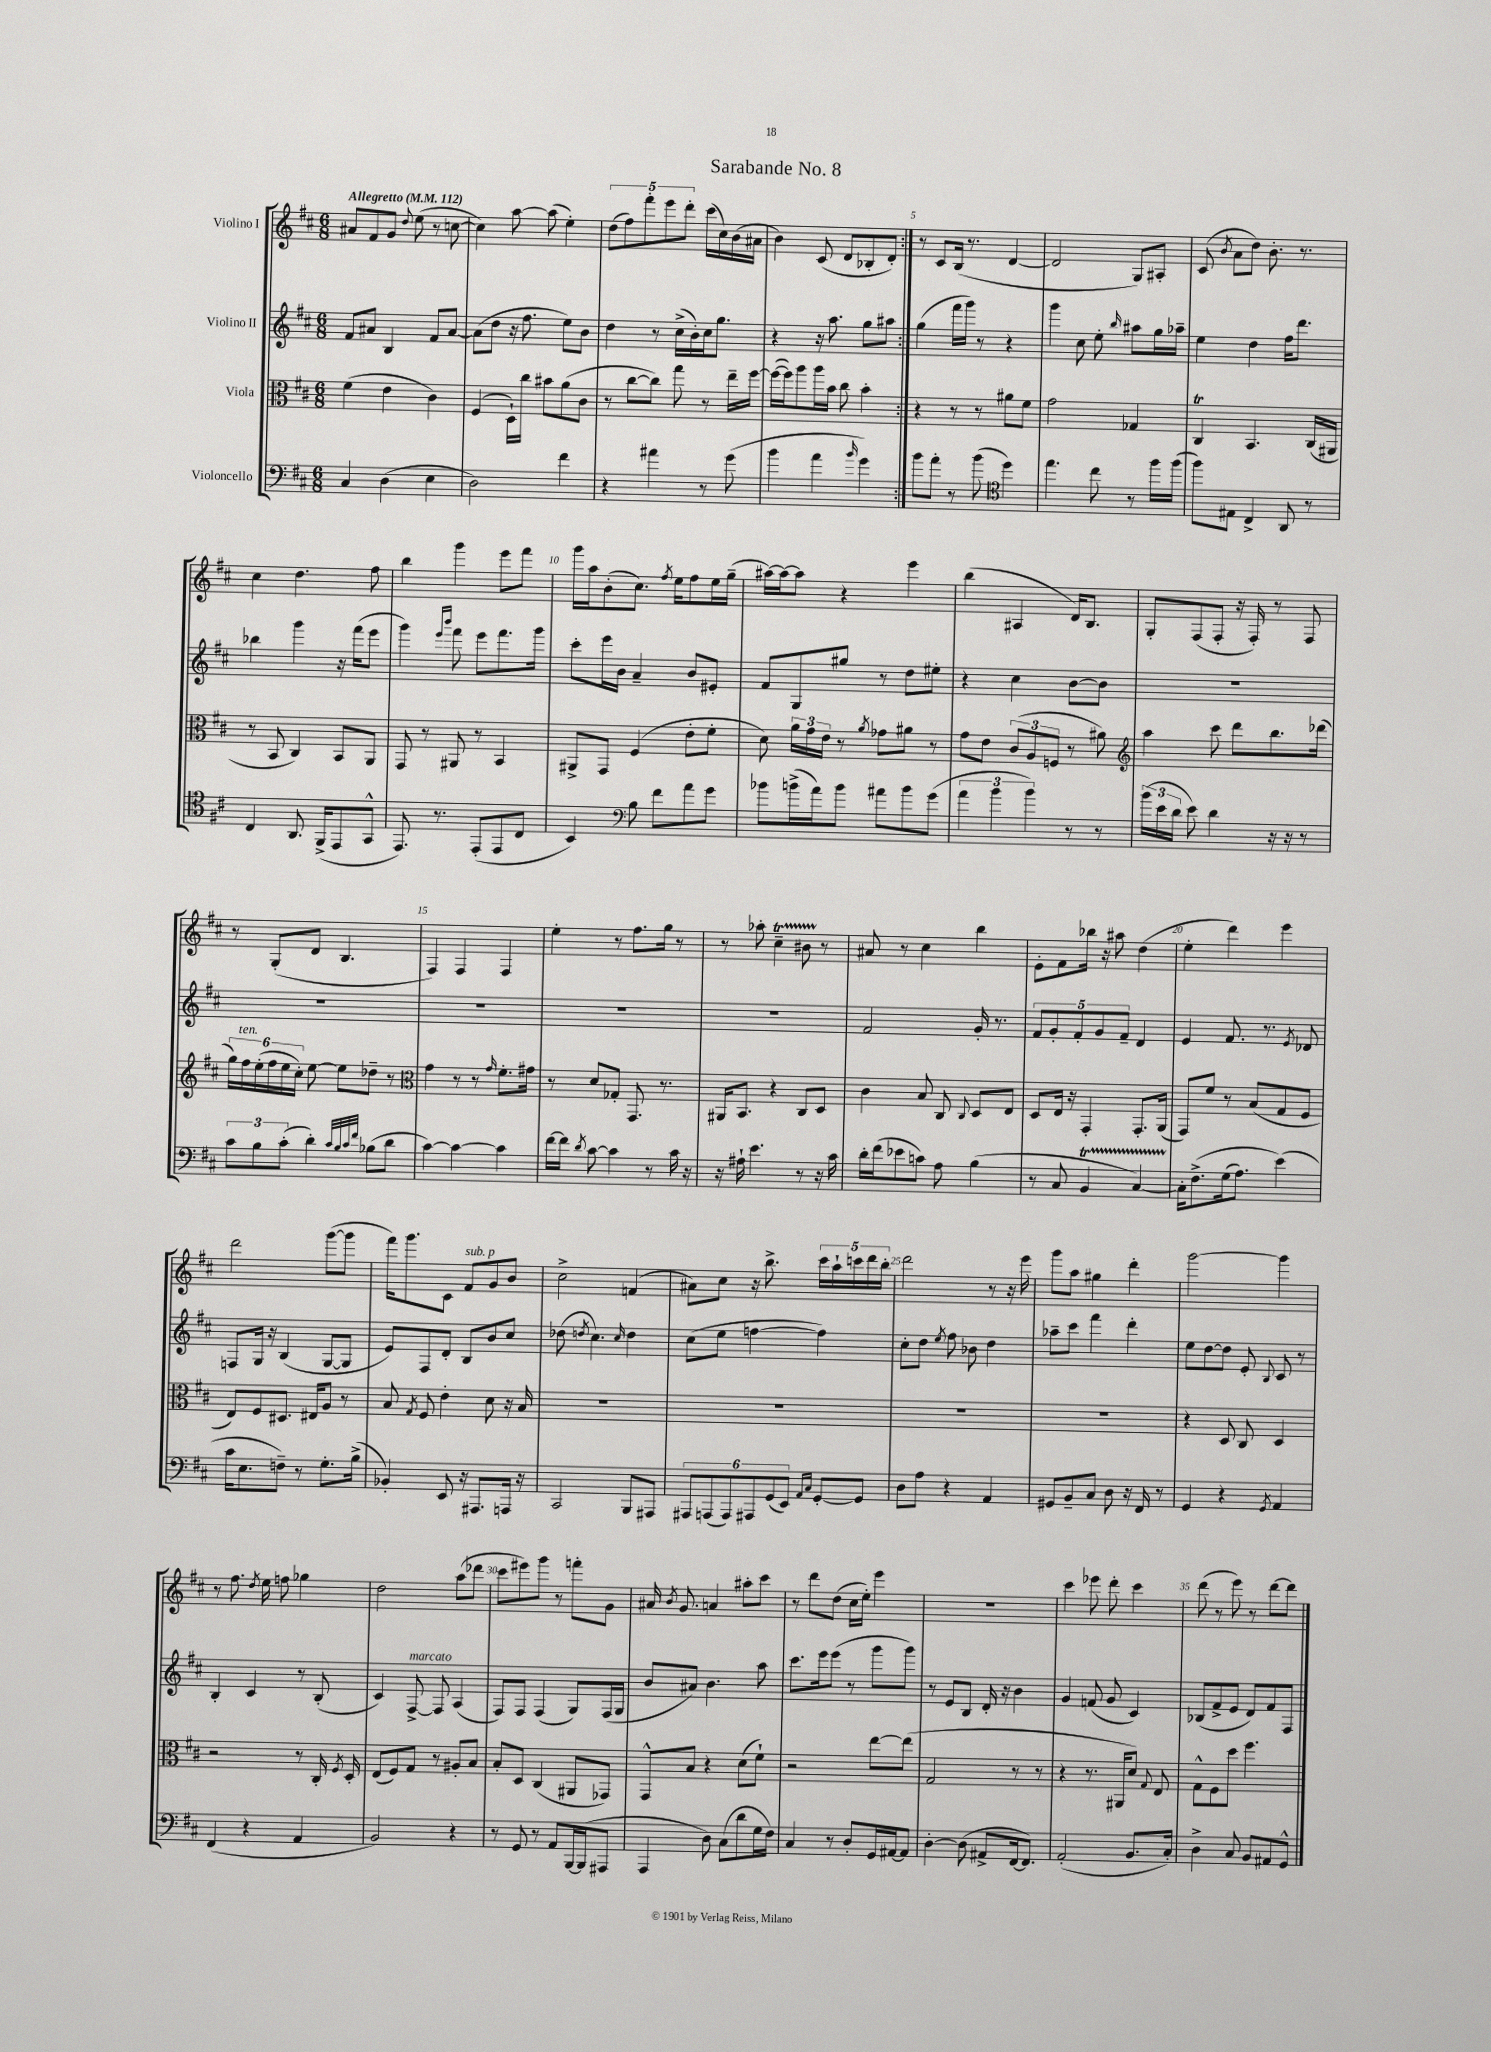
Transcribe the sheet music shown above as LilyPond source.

\header { title = "Sarabande No. 8" }
<<
\new StaffGroup <<
\new Staff = "s0" \with { instrumentName = "Violino I" } {
    \clef treble \key d \major \numericTimeSignature \time 6/8 \tempo "Allegretto" 4 = 112
    \autoBeamOff \repeat volta 2 { ais'8[ fis'8 g'8] \appoggiatura { d''8 } e''8( r8 c''8~ |
    c''4) a''8~ a''8( e''4-.) |
    \tuplet 5/4 { d''8[( fis''8) fis'''8-. e'''8 d'''8]-. } cis'''16[( cis''16) b'16( ais'16] |
    b'4) cis'8( d'8[ bes8-. d'8]-.) | }
    r8 cis'8[ b16]( r8. d'4~ |
    d'2 g8[) ais8]-. |
    cis'8( \acciaccatura { b'8 } a'8[ d''8]) b'8.-. r8. |
    cis''4 d''4. fis''8 |
    b''4 g'''4 e'''8[ fis'''8] |
    g'''16[ a''16 b'8-.( cis''8.]) \acciaccatura { fis''8 } e''16[ fis''8 e''16 g''16]--( |
    ais''16[~) ais''16~ ais''8] r4 e'''4 |
    b''4( ais4 d'16[) b8.] |
    g8[-. fis8( fis8]-. r16 fis16-.) r8 fis8 |
    r8 g8[-.( d'8] b4. |
    fis4) fis4 fis4 |
    e''4-. r8 fis''8.[ g''16] r8 |
    r8 aes''8-. cis''4--\startTrillSpan bis'8 r8\stopTrillSpan |
    ais'8 r8 cis''4 b''4 |
    e'8[-. fis'8 bes''16] r16 ais''8 d''4( |
    e''4-. d'''4) e'''4 |
    d'''2 g'''8[~( g'''8] |
    fis'''16[) g'''8. cis'8] fis'8[^\markup { \italic "sub. p" } g'8 b'8] |
    cis''2-> f'4( |
    ais'8[) cis''8] r16 b''8.-> \tuplet 5/4 { cis'''16[ a''16-! c'''16 d'''16 b''16]-. } |
    d'''2 r8 r16 e'''16 |
    g'''8[ a''8] gis''4 d'''4-. |
    g'''2~ g'''4 |
    r8 fis''8. \acciaccatura { d''8 } e''16 f''8 ges''4 |
    d''2 a''8[( des'''8] |
    cis'''8[ eis'''8) g'''8] r8 f'''8[-. g'8] |
    ais'16 \acciaccatura { b'8 } g'8. a'4 ais''8[-. cis'''8] |
    r8 d'''8[ d''8]( cis''16[ e''16]-.) e'''4 |
    R2. |
    cis'''4 ees'''8 d'''8-. cis'''4 |
    d'''8( r8 e'''8) r8 d'''8[~ d'''8] \bar "|." |
}
\new Staff = "s1" \with { instrumentName = "Violino II" } {
    \clef treble \key d \major \numericTimeSignature \time 6/8
    \autoBeamOff \repeat volta 2 { fis'8[ ais'8] b4 fis'8[ ais'8]~ |
    ais'8[( d''8] r16 fis''8. e''8[) b'8] |
    d''4 r8 cis''16[->( b'16-.) cis''16 g''8.] |
    r4 r16 a''8. g''8[ ais''8] | }
    g''4( fis'''16[ g'''16]) r8 r4 |
    g'''4 cis''8 e''8-. \grace { b''16 } ais''8[ g''16 aes''16]-- |
    e''4 d''4 fis''16[ d'''8.] |
    bes''4 g'''4 r16 fis'''16[( e'''8] |
    g'''4) \grace { e'''16[ b'''16] } fis'''8 e'''8[ fis'''8. g'''16] |
    cis'''8[-. e'''16 b'16] a'4-- b'8[ eis'8]-. |
    fis'8[ g8 gis''8] r8 d''8[ eis''8]-. |
    r4 cis''4 b'8[~ b'8] |
    R2. |
    R2. |
    R2. |
    R2. |
    R2. |
    fis'2 g'16-. r8. |
    \tuplet 5/4 { fis'8[ g'8-. fis'8-. g'8 fis'8]-- } d'4 |
    e'4 fis'8. r8. \acciaccatura { e'8 } des'8 |
    f8[ g16] r16 b4( g8[~ g8] |
    e'8[) fis8 d'8]-. b8[ b'8 cis''8] |
    des''8( \acciaccatura { d''8 } cis''4.) \grace { cis''16 } d''4 |
    cis''8[( e''8] f''4~ f''4) |
    cis''8[-. d''8] \acciaccatura { e''8 } fis''8 bes'8 d''4 |
    aes''8[-- cis'''8] fis'''4 d'''4-. |
    e''8[ d''8~ d''8] e'8-. \appoggiatura { b8 } cis'8 r8 |
    b4-. cis'4 r8 b8-.( |
    cis'4) fis8~->^\markup { \italic "marcato" } fis8 a4( |
    fis8[) fis8] fis4( g8[) fis16( g16] |
    b'8[ ais'8]) b'4. a''8 |
    cis'''8.[ e'''16 e'''8]( r8 g'''8[ g'''8]) |
    r8 e'8[ b8] d'16-. r16 b'4 |
    g'4 f'8( g'8 cis'4) |
    bes8[( fis'8-> e'8] d'8[) fis'8 fis8] \bar "|." |
}
\new Staff = "s2" \with { instrumentName = "Viola" } {
    \clef alto \key d \major \numericTimeSignature \time 6/8
    \autoBeamOff \repeat volta 2 { fis'4( e'4 cis'4) |
    fis4( d16[-!) cis''16] bis'8[ a'8( cis'8] |
    r8 cis''8[~ cis''8]) g''8 r8 e''16[-- fis''16]~ |
    fis''16[~( fis''16) a''8 a''16 b'16] cis''8 b'4-. | }
    r4 r8 r8 ais'8[ fis'8] |
    g'2 ges4 |
    cis4\trill b,4. cis16[( ais,16] |
    r8 b,8 cis4) b,8[ a,8] |
    g,8 r8 ais,8 r8 b,4 |
    ais,8[-> g,8] fis4( e'8[-. fis'8]-. |
    d'8) \tuplet 3/2 { a'16[ g'16 e'16] } r8 \acciaccatura { a'8 } ges'8[ ais'8] r8 |
    g'8[ e'8] \tuplet 3/2 { cis'8[( a8 f8] } r8 ais'8) |
    \clef treble a''4 cis'''8 d'''8[ b''8. des'''16]( |
    \tuplet 6/4 { g''16[) fis''16^\markup { \italic "ten." } e''16-.( fis''16 e''16 cis''16]-.) } e''8~ e''8[ des''8]-- r8 |
    \clef alto g'4 r8 r8 \grace { g'16 } fis'8.[-. gis'16] |
    r8 d'8[ ges8]-. g,8. r8. |
    ais,16[ b,8.] r4 cis8[ d8] |
    cis'4 b8 cis8 \appoggiatura { cis8 } d8[ e8] |
    d8[ e16] r16 g,4-. g,8.[-. a,16]( |
    g,8[) fis'8] r8 b8[( g8 fis8] |
    e8[) fis8 dis8.] eis16[ a8] r8 |
    b8 \acciaccatura { g8 } fis8 e'4-. d'8 r16 b16 |
    R2. |
    R2. |
    R2. |
    R2. |
    r4 d8 cis8 d4 |
    r2 r8 cis16-. \acciaccatura { fis8 } d16-. |
    e8[( fis8) g8] r8 ais8[-. b8] |
    b8[-. d8] cis4( ais,8[ ges,8]) |
    g,8[-^ b8] r4 d'8[( fis'8]-!) |
    r2 e''8[~ e''8]( |
    g2 r8 r8 |
    r4 r8. ais,16[ d'8]) \appoggiatura { g8 } e8 |
    g8[-^ fis8 d''8] fis''4. \bar "|." |
}
\new Staff = "s3" \with { instrumentName = "Violoncello" } {
    \clef bass \key d \major \numericTimeSignature \time 6/8
    \autoBeamOff \repeat volta 2 { cis4 d4( e4 |
    d2) fis'4 |
    r4 ais'4 r8 g'8( |
    b'4 a'4 \grace { b'16 } g'4) | }
    b'8[ a'8]-. r8 b'8( \clef tenor d''4) |
    e''4. cis''8 r8 fis''16[ fis''16]( |
    fis''8[) eis8] cis4-> a,8 r8 |
    cis4 a,8. fis,16[->( e,8 g,8]-^ |
    e,8.) r8. e,8[-.( e,8 cis8] |
    b,4) \clef bass b8 fis'8[ a'8 g'8] |
    bes'8[ b'16->( a'16) b'8] ais'8[ b'8 g'8]( |
    \tuplet 3/2 { a'4 b'4 b'4) } r8 r8 |
    \tuplet 3/2 { b'16[( e'16 d'16] } e'8) d'4 r16 r16 r8 |
    \tuplet 3/2 { cis'8[ b8 cis'8]-.( } d'4-.) \grace { cis'32[ b32 cis'32 fis'32] } bes8[( d'8] |
    cis'4~) cis'4~ cis'4 |
    fis'16[~ fis'16] \acciaccatura { d'8 } cis'8~ cis'4 r8 cis'16 r16 |
    r16 ais16-! e'4. r8 r16 cis'16 |
    d'16[-. fis'16( ees'8 c'8]) a8 b4( |
    r8 cis8 b,4\startTrillSpan cis4~) |
    cis16[-.\stopTrillSpan fis8.->\( g16( a8.]) e'4(\) |
    cis'16[ e8. f8]--) r8 g8.[-. b16]->( |
    bes,4-.) e,8 r16 ais,,8.[ a,,16] r16 |
    cis,2 b,,8[ ais,,8] |
    \tuplet 6/4 { ais,,8[ a,,8( a,,8) ais,,8 g,8( e,8]) } \grace { a,16[ cis16] } g,8[~-. g,8] |
    d8[ a8] r4 a,4 |
    gis,8[ b,8-- cis8] d8 r16 fis,16 r8 |
    g,4 r4 \acciaccatura { g,8 } a,4 |
    fis,4( r4 a,4 |
    b,2) r4 |
    r8 g,8 r8 a,8[ b,,16~ b,,16( ais,,8] |
    a,,4 d8) cis8[( d'8 g16 fis16]) |
    cis4 r8 d8[-. g,16 ais,16~ ais,8] |
    d4~-. d8( ais,8[-> fis,16~ fis,8.]) |
    a,2-.( b,8.[ cis16]-.) |
    d4-> cis8 b,8[ ais,8 g,8]-^ \bar "|." |
}
>>
>>
\layout { \context { \Score \override BarNumber.break-visibility = ##(#f #t #t) barNumberVisibility = #(every-nth-bar-number-visible 5) } }
